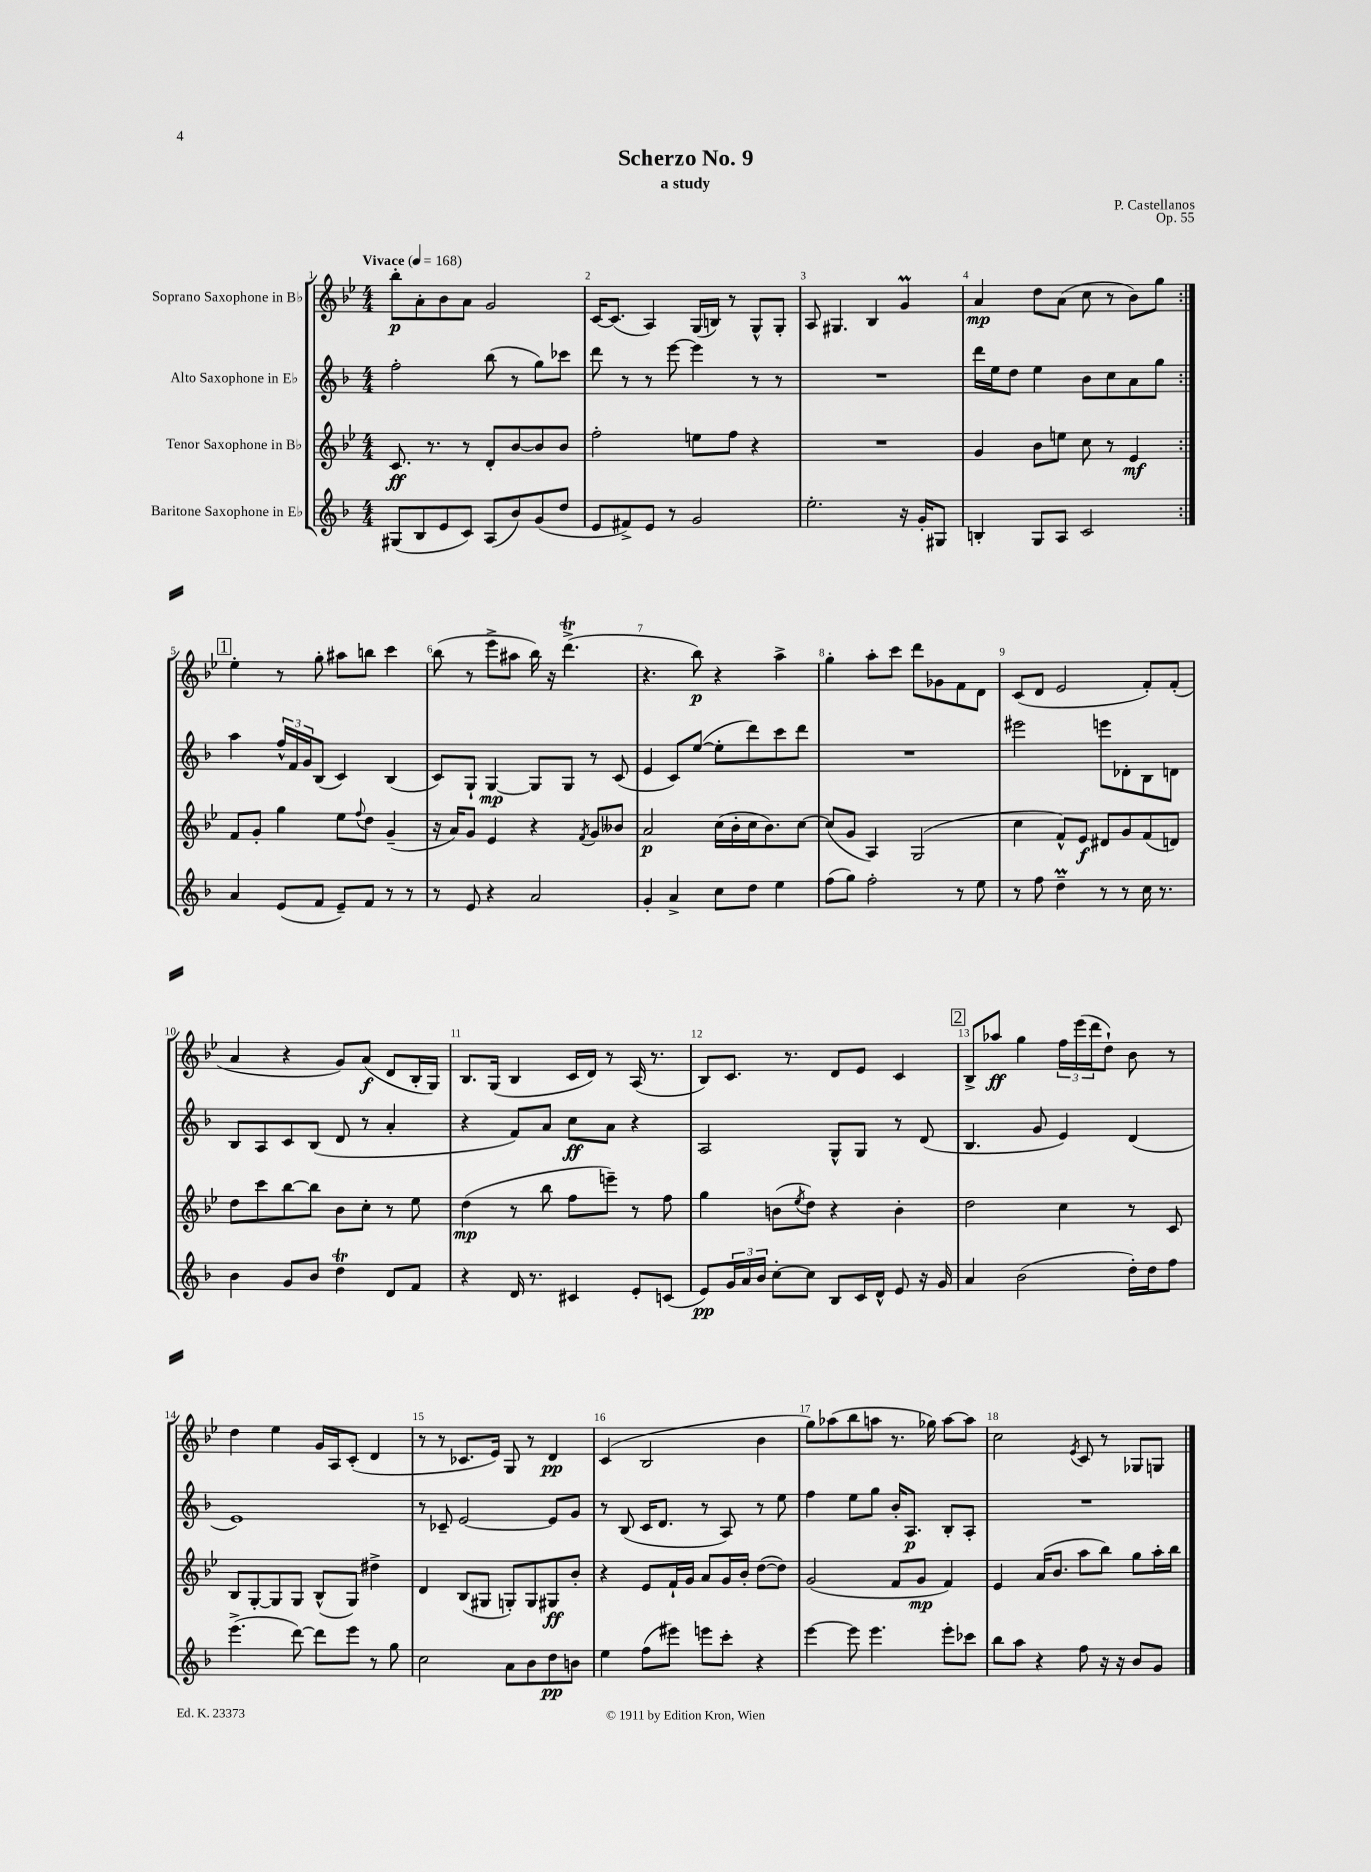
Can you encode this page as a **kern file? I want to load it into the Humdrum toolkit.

**kern	**dynam	**kern	**dynam	**kern	**dynam	**kern	**dynam
*part4	*part4	*part3	*part3	*part2	*part2	*part1	*part1
*staff4	*staff4	*staff3	*staff3	*staff2	*staff2	*staff1	*staff1
*I"Baritone Saxophone in E♭	*	*I"Tenor Saxophone in B♭	*	*I"Alto Saxophone in E♭	*	*I"Soprano Saxophone in B♭	*
*clefG2	*	*clefG2	*	*clefG2	*	*clefG2	*
*k[b-]	*	*k[b-e-]	*	*k[b-]	*	*k[b-e-]	*
*M4/4	*	*M4/4	*	*M4/4	*	*M4/4	*
*MM168	*	*MM168	*	*MM168	*	*MM168	*
=1	=1	=1	=1	=1	=1	=1	=1
!	!	!	!	!	!	!LO:TX:a:B:t=Vivace	!
(8G#X/L	.	8.c/	ff	2ff'\	.	8bb-'\L	p
8B-/	.	.	.	.	.	8a'\	.
.	.	8.r	.	.	.	.	.
8e/	.	.	.	.	.	8b-\	.
8c/J)	.	8r	.	.	.	8a\J	.
(8A/L	.	8d'/L	.	(8bb-\	.	2g/	.
8b-/)	.	[8b-/	.	8r	.	.	.
(8g/	.	8b-/]	.	8gg\L)	.	.	.
8dd/J	.	8b-/J	.	8ccc-X\J	.	.	.
=2	=2	=2	=2	=2	=2	=2	=2
8e/L	.	2ff'\	.	8ddd\	.	[16c/KL	.
.	.	.	.	.	.	(8.c/J]	.
8f#X^/)	.	.	.	8r	.	.	.
8e/J	.	.	.	8r	.	4A/)	.
8r	.	.	.	[8eee\	.	.	.
2g/	.	8een\L	.	4eee\]	.	(16G/LL	.
.	.	.	.	.	.	16Bn/JJ)	.
.	.	8ff\J	.	.	.	8r	.
.	.	4r	.	8r	.	8G^^/L	.
.	.	.	.	8r	.	8G'/J	.
=3	=3	=3	=3	=3	=3	=3	=3
2.ee'\	.	1r	.	1r	.	8A/	.
.	.	.	.	.	.	4.G#X/	.
.	.	.	.	.	.	4B-/	.
16r	.	.	.	.	.	4gM/	.
16g'/KL	.	.	.	.	.	.	.
8G#X/J	.	.	.	.	.	.	.
=4	=4	=4	=4	=4	=4	=4	=4
4Bn'/	.	4g/	.	16ddd\LL	.	4a/	mp
.	.	.	.	16ee\J	.	.	.
.	.	.	.	8dd\J	.	.	.
8G/L	.	8b-\L	.	4ee\	.	8dd\L	.
8A/J	.	8een\J	.	.	.	(8a\J	.
2c/	.	8cc\	.	8b-\L	.	8cc\	.
.	.	8r	.	8cc\	.	8r	.
.	.	4e-/	mf	8a\	.	8b-\L)	.
.	.	.	.	8gg\J	.	8gg\J	.
!!LO:LB:g=z
!!LO:REH:place=s1:t=1
=5:|!	=5:|!	=5:|!	=5:|!	=5:|!	=5:|!	=5:|!	=5:|!
4a/	.	8f/L	.	4aa\	.	4ee-'\	.
.	.	8g'/J	.	.	.	.	.
(8e/L	.	4gg\	.	24ff^^/LL	.	8r	.
.	.	.	.	24f/	.	.	.
.	.	.	.	24g/J	.	.	.
8f/J	.	.	.	(8B-/J	.	8gg'\	.
8e~/L)	.	8ee-\L	.	4c/)	.	8aa#X\L	.
.	.	8qqff/	.	.	.	.	.
8f/J	.	8dd\J	.	.	.	8bbn\J	.
8r	.	(4g~/	.	(4B-/	.	4ccc\	.
8r	.	.	.	.	.	.	.
=6	=6	=6	=6	=6	=6	=6	=6
8r	.	16r	.	8c/L)	.	(8bb-\	.
.	.	16a/KL)	.	.	.	.	.
8e/	.	8g/J	.	8G`/J	.	8r	.
4r	.	4e-/	.	[4G/	mp	8eee-^\L	.
.	.	.	.	.	.	8aa#X\J	.
2a/	.	4r	.	8G/L]	.	16bb-\)	.
.	.	.	.	.	.	16r	.
.	.	.	.	8G/J	.	(4.dddt^\	.
.	.	8qf/	.	.	.	.	.
.	.	8g/L	.	8r	.	.	.
.	.	8b--X/J	.	(8c/	.	.	.
=7	=7	=7	=7	=7	=7	=7	=7
4g'/	.	2a/	p	4e/	.	4.r	.
4a^/	.	.	.	8c/L)	.	.	.
.	.	.	.	([8ee/J	.	8bb-\)	p
8cc\L	.	(16cc\LL	.	8ee'\L]	.	4r	.
.	.	16b-'\	.	.	.	.	.
8dd\J	.	16cc\J	.	8ddd\)	.	.	.
.	.	8.b-\)	.	.	.	.	.
4ee\	.	.	.	8ccc\	.	4aa^\	.
.	.	[8cc\J	.	8ddd\J	.	.	.
=8	=8	=8	=8	=8	=8	=8	=8
(8ff\L	.	(8cc/L]	.	1r	.	4gg'\	.
8gg\J)	.	8g/J	.	.	.	.	.
2ff'\	.	4A/)	.	.	.	8aa'\L	.
.	.	.	.	.	.	8ccc\J	.
.	.	(2G/	.	.	.	8ddd\L	.
.	.	.	.	.	.	8g-X\	.
8r	.	.	.	.	.	8f\	.
8ee\	.	.	.	.	.	8d\J	.
=9	=9	=9	=9	=9	=9	=9	=9
8r	.	4cc\	.	2eee#X\	.	(8c/L	.
8ff\	.	.	.	.	.	8d/J	.
4ddM~\	.	8f^^/L)	.	.	.	2e-/	.
.	.	8e-/J	f	.	.	.	.
8r	.	8d#X/L	.	8eeen\L	.	.	.
8r	.	8g/	.	8d-X'\	.	.	.
16cc\	.	(8f/	.	8B-\	.	8f'/L)	.
8.r	.	.	.	.	.	.	.
.	.	8dn/J)	.	8dn\J	.	(8f'/J	.
!!LO:LB:g=z
=10	=10	=10	=10	=10	=10	=10	=10
4b-\	.	8dd\L	.	8B-/L	.	4a/	.
.	.	8ccc\	.	8A/	.	.	.
8g/L	.	[8bb-\	.	8c/	.	4r	.
8b-/J	.	8bb-\J]	.	(8B-/J	.	.	.
4ddT\	.	8b-\L	.	8d/	.	8g/L)	.
.	.	8cc'\J	.	8r	.	(8a/J	f
8d/L	.	8r	.	4a'/	.	8d/L	.
8f/J	.	8ee-\	.	.	.	16B-'/L	.
.	.	.	.	.	.	16G/JJ)	.
=11	=11	=11	=11	=11	=11	=11	=11
4r	.	(4dd\	mp	4r	.	8.B-/L	.
.	.	.	.	.	.	(16G/Jk	.
16d/	.	8r	.	8f/L)	.	4B-/	.
8.r	.	.	.	.	.	.	.
.	.	8bb-\	.	8a/J	.	.	.
4c#X/	.	8ff\L	.	8cc\L	ff	16c/LL	.
.	.	.	.	.	.	16d/JJ)	.
.	.	8eeen~\J)	.	8a\J	.	8r	.
8e'/L	.	8r	.	4r	.	(16A/	.
.	.	.	.	.	.	8.r	.
(8cn/J	.	8ff\	.	.	.	.	.
=12	=12	=12	=12	=12	=12	=12	=12
8e/L)	pp	4gg\	.	2A/	.	8B-/L)	.
24g/L	.	.	.	.	.	8.c/J	.
24a/	.	.	.	.	.	.	.
24b-/JJ	.	.	.	.	.	.	.
[8cc'\L	.	(8bn\L	.	.	.	.	.
.	.	.	.	.	.	8.r	.
.	.	8qee-/	.	.	.	.	.
8cc\J]	.	8dd\J)	.	.	.	.	.
8B-/L	.	4r	.	8G^^/L	.	8d/L	.
16c/L	.	.	.	8G/J	.	8e-/J	.
16d^^/JJ	.	.	.	.	.	.	.
8e/	.	4b'\	.	8r	.	4c/	.
16r	.	.	.	(8d/	.	.	.
16g/	.	.	.	.	.	.	.
!!LO:REH:place=s1:t=2
=13	=13	=13	=13	=13	=13	=13	=13
4a/	.	2dd\	.	4.B-/	.	8B-^/L	.
.	.	.	.	.	.	8aa-X/J	ff
(2b-\	.	.	.	.	.	4gg\	.
.	.	.	.	8g/	.	.	.
.	.	4cc\	.	4e/)	.	24ff\LL	.
.	.	.	.	.	.	(24eee-\	.
.	.	.	.	.	.	24ddd\J	.
.	.	.	.	.	.	8dd`\J)	.
16dd'\LL)	.	8r	.	(4d/	.	8b-\	.
16dd\J	.	.	.	.	.	.	.
8ff\J	.	8c/	.	.	.	8r	.
!!LO:LB:g=z
=14	=14	=14	=14	=14	=14	=14	=14
(4.eee^\	.	8B-/L	.	1e)	.	4dd\	.
.	.	[8G'/	.	.	.	.	.
.	.	8G/]	.	.	.	4ee-\	.
[8ddd\)	.	8G/J	.	.	.	.	.
8ddd\L]	.	(8B-^^/L	.	.	.	16g/LL	.
.	.	.	.	.	.	16A/J	.
8eee\J	.	8G/J)	.	.	.	(8c'/J	.
8r	.	4dd#X^\	.	.	.	4d/	.
8gg\	.	.	.	.	.	.	.
=15	=15	=15	=15	=15	=15	=15	=15
2cc\	.	4d/	.	8r	.	8r	.
.	.	.	.	8c-X~/	.	8r	.
.	.	(8B-/L	.	[2e/	.	8.c-X/L	.
.	.	8G#X/J	.	.	.	.	.
.	.	.	.	.	.	16e-/Jk)	.
8a\L	.	8Gn'/L)	.	.	.	8G/	.
8b-\	.	8G/	.	.	.	8r	.
8dd\	pp	8G#X/	ff	8e/L]	.	4d/	pp
8bn\J	.	8b-'/J	.	8g/J	.	.	.
=16	=16	=16	=16	=16	=16	=16	=16
4ee\	.	4r	.	8r	.	(4c/	.
.	.	.	.	(8B-/	.	.	.
(8ff\L	.	8e-/L	.	16c/KL	.	2B-/	.
.	.	.	.	8.d/J	.	.	.
8eee#X\J)	.	16f`/L	.	.	.	.	.
.	.	16g/JJ	.	.	.	.	.
8eeen\L	.	8a/L	.	8r	.	.	.
8ccc'\J	.	16g/L	.	8A/)	.	.	.
.	.	16b-'/JJ	.	.	.	.	.
4r	.	([8dd\L	.	8r	.	4b-\	.
.	.	8dd\J])	.	8ee\	.	.	.
=17	=17	=17	=17	=17	=17	=17	=17
[4eee\	.	(2g/	.	4ff\	.	8gg\L)	.
.	.	.	.	.	.	(8aa-X\	.
8eee\]	.	.	.	8ee\L	.	8bb-\	.
4.eee\	.	.	.	8gg\J	.	8aan\J	.
.	.	8f/L	.	16b-'/KL	.	8.r	.
.	.	.	.	8.A/J	p	.	.
.	.	8g/J	mp	.	.	.	.
.	.	.	.	.	.	16gg-X\)	.
8eee'\L	.	4f/)	.	8B-'/L	.	[8aa\L	.
8ccc-X\J	.	.	.	8A'/J	.	8aa\J]	.
=18	=18	=18	=18	=18	=18	=18	=18
8bb-\L	.	4e-/	.	1r	.	2cc\	.
8aa\J	.	.	.	.	.	.	.
4r	.	(16a/KL	.	.	.	.	.
.	.	8.b-/J	.	.	.	.	.
.	.	.	.	.	.	8qe-/	.
8ff\	.	8aa\L	.	.	.	8c/	.
16r	.	8bb-\J)	.	.	.	8r	.
16r	.	.	.	.	.	.	.
8b-/L	.	8gg\L	.	.	.	8G-X/L	.
8g/J	.	16aa'\L	.	.	.	8Gn/J	.
.	.	16bb-\JJ	.	.	.	.	.
==	==	==	==	==	==	==	==
*-	*-	*-	*-	*-	*-	*-	*-
